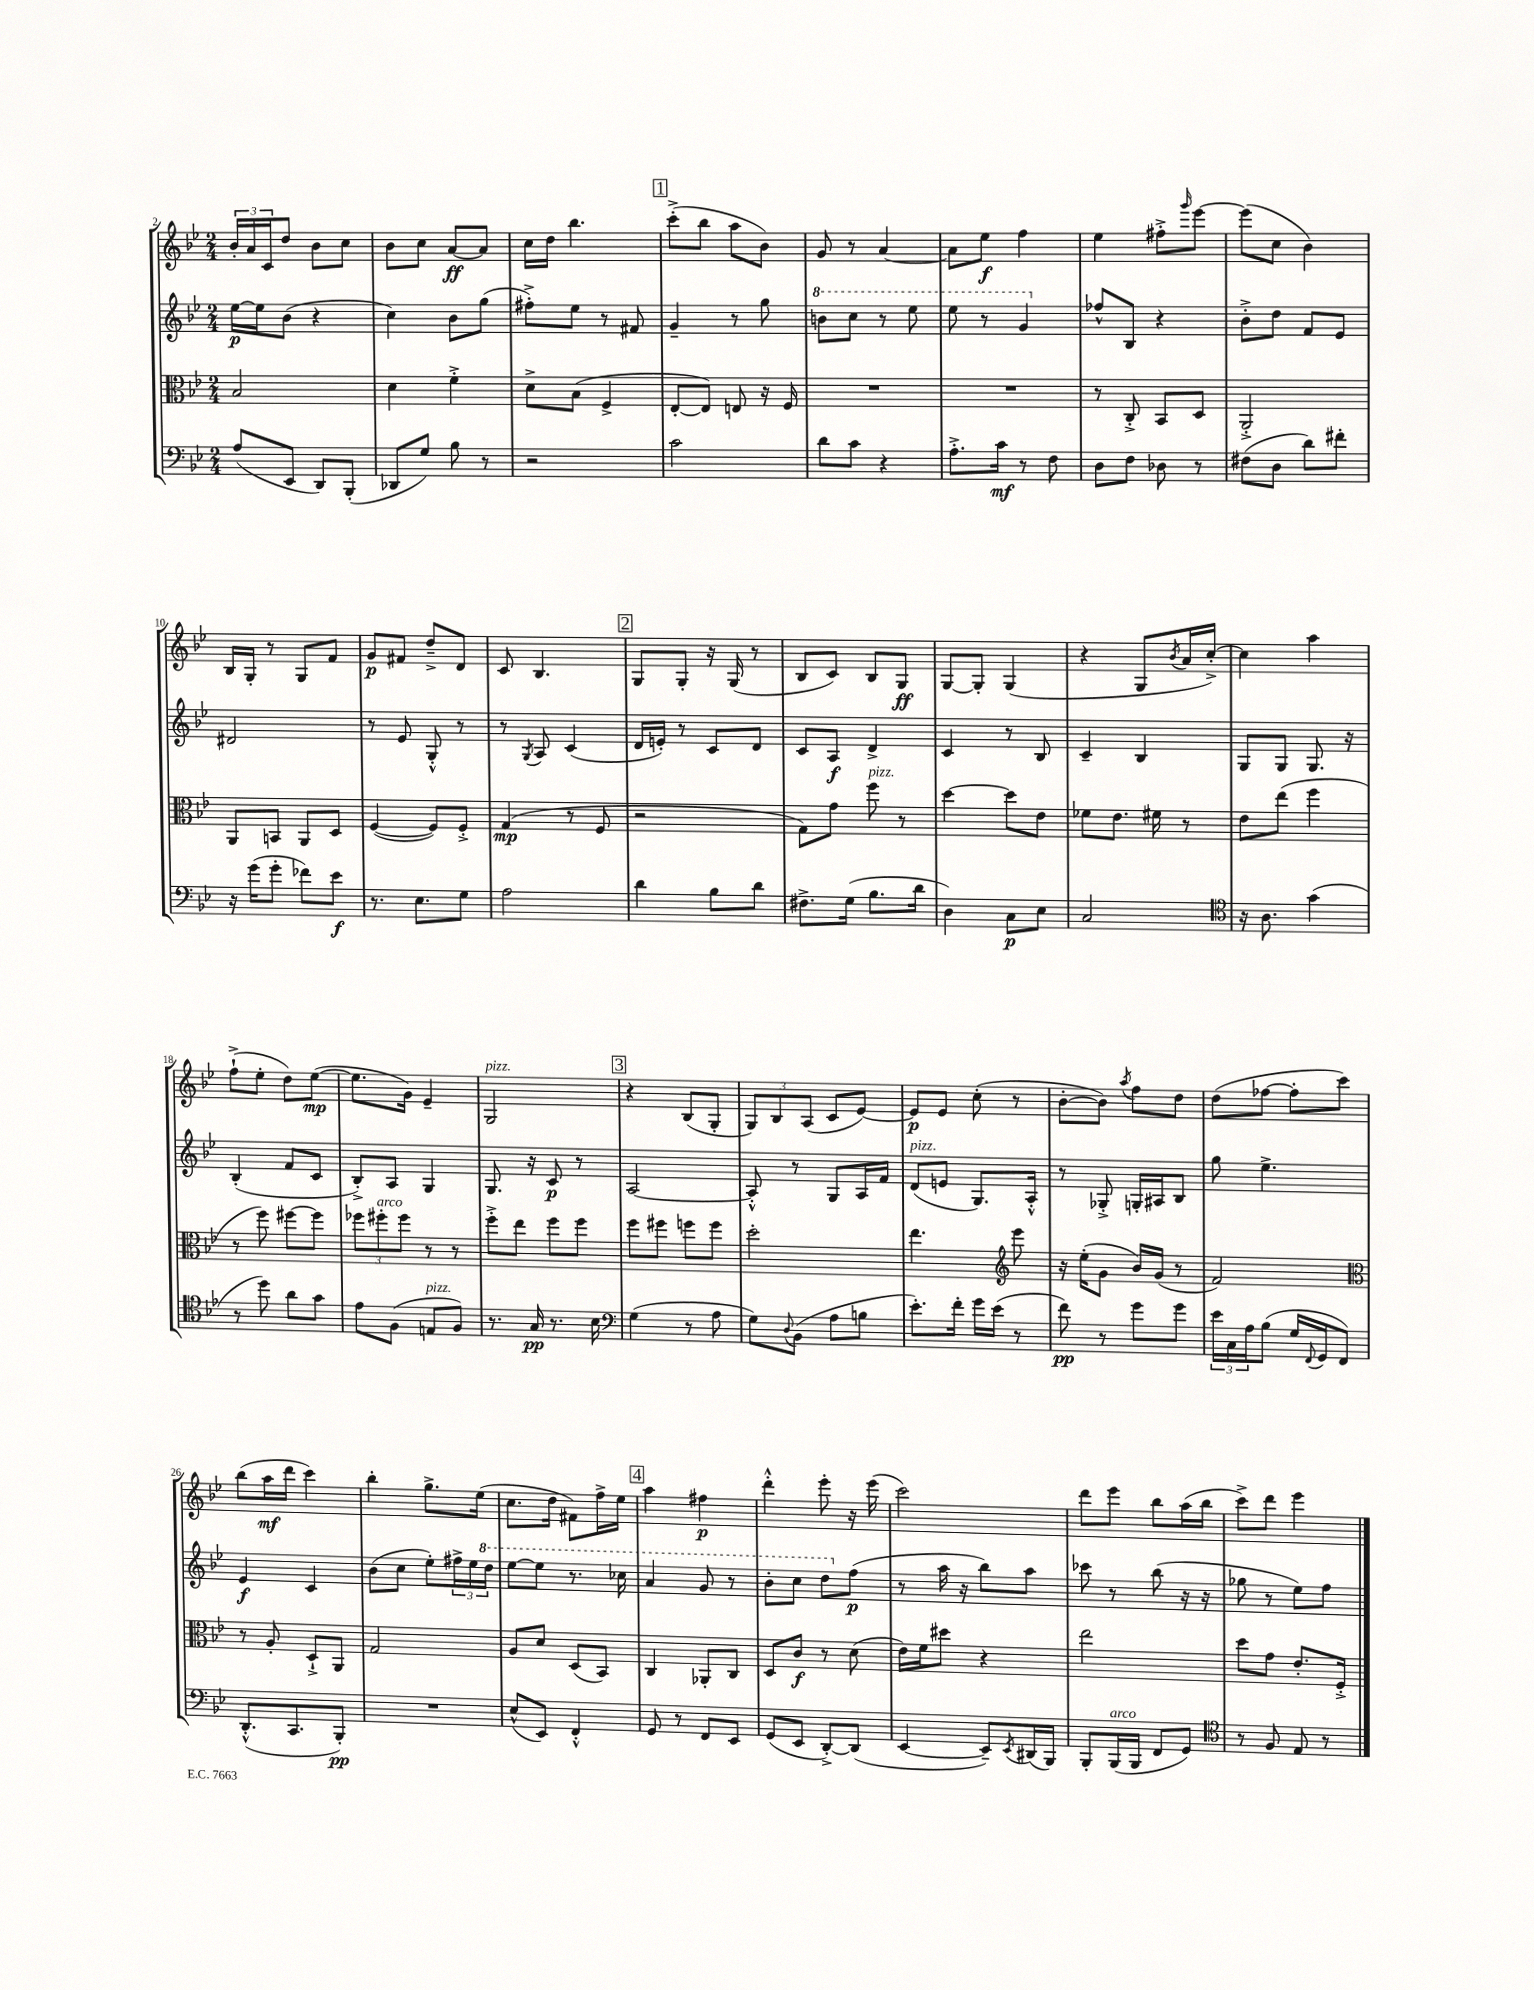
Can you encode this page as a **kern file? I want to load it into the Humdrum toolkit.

**kern	**dynam	**kern	**dynam	**kern	**dynam	**kern	**dynam
*part4	*part4	*part3	*part3	*part2	*part2	*part1	*part1
*staff4	*staff4	*staff3	*staff3	*staff2	*staff2	*staff1	*staff1
*clefF4	*	*clefC3	*	*clefG2	*	*clefG2	*
*k[b-e-]	*	*k[b-e-]	*	*k[b-e-]	*	*k[b-e-]	*
*M2/4	*	*M2/4	*	*M2/4	*	*M2/4	*
=2	=2	=2	=2	=2	=2	=2	=2
(8A/L	.	2B-/	.	[16ee-\LL	p	24b-'/LL	.
.	.	.	.	.	.	24a/	.
.	.	.	.	16ee-\J]	.	.	.
.	.	.	.	.	.	24c/J	.
8EE-/J	.	.	.	(8b-\J	.	8dd/J	.
8DD/L)	.	.	.	4r	.	8b-\L	.
(8BBB-'/J	.	.	.	.	.	8cc\J	.
=3	=3	=3	=3	=3	=3	=3	=3
8DD-X/L	.	4d\	.	4cc\)	.	8b-\L	.
8G/J)	.	.	.	.	.	8cc\J	.
8B-\	.	4f'^\	.	8b-\L	.	[8a/L	ff
8r	.	.	.	(8gg\J	.	8a/J]	.
=4	=4	=4	=4	=4	=4	=4	=4
2r	.	8d^\L	.	8ff#X'^\L)	.	16cc\LL	.
.	.	.	.	.	.	16dd\JJ	.
.	.	(8B-\J	.	8ee-\J	.	4.bb-\	.
.	.	4F^/	.	8r	.	.	.
.	.	.	.	8f#X/	.	.	.
!!LO:REH:place=s1:t=1
=5	=5	=5	=5	=5	=5	=5	=5
2c\	.	[8E-'/L	.	4g~/	.	(8ccc'^\L	.
.	.	8E-/J])	.	.	.	8bb-\J	.
.	.	8En/	.	8r	.	8aa\L	.
.	.	16r	.	8gg\	.	8b-\J)	.
.	.	16F/	.	.	.	.	.
=6	=6	=6	=6	=6	=6	=6	=6
*	*	*	*	*8va	*	*	*
8d\L	.	2r	.	8bbn\L	.	8g/	.
8c\J	.	.	.	8ccc\J	.	8r	.
4r	.	.	.	8r	.	[4a/	.
.	.	.	.	8eee-\	.	.	.
=7	=7	=7	=7	=7	=7	=7	=7
8.A'^\L	.	2r	.	8eee-\	.	8a\L]	.
.	.	.	.	8r	.	8ee-\J	f
16c\Jk	mf	.	.	.	.	.	.
8r	.	.	.	4gg/	.	4ff\	.
8F\	.	.	.	.	.	.	.
=8	=8	=8	=8	=8	=8	=8	=8
*	*	*	*	*X8va	*	*	*
8D\L	.	8r	.	8ff-X^^/L	.	4ee-\	.
8F\J	.	8C'^/	.	8B-/J	.	.	.
8D-X\	.	8BB-/L	.	4r	.	8ff#X'^\L	.
.	.	.	.	.	.	16qqggg/	.
8r	.	8D/J	.	.	.	[8eee-\J	.
=9	=9	=9	=9	=9	=9	=9	=9
(8F#X\L	.	2AA'^/	.	8b-'^\L	.	(8eee-\L]	.
8D\J	.	.	.	8dd\J	.	8cc\J	.
8d\L)	.	.	.	8f/L	.	4b-\)	.
8f#X'\J	.	.	.	8e-/J	.	.	.
!!LO:LB:g=z
=10	=10	=10	=10	=10	=10	=10	=10
16r	.	8AA/L	.	2d#X/	.	16B-/LL	.
(16g\KL	.	.	.	.	.	16G'/JJ	.
8g'\J	.	8BBn/J	.	.	.	8r	.
8f-X\L)	.	8AA/L	.	.	.	8G/L	.
8e-\J	f	8D/J	.	.	.	8f/J	.
=11	=11	=11	=11	=11	=11	=11	=11
8.r	.	([4F/	.	8r	.	8g/L	p
.	.	.	.	8e-/	.	8f#X/J	.
8.E-\L	.	.	.	.	.	.	.
.	.	8F/L])	.	8G'^^/	.	8dd~^/L	.
8G\J	.	8F'^/J	.	8r	.	8d/J	.
=12	=12	=12	=12	=12	=12	=12	=12
2A\	.	(4G/	mp	8r	.	8c/	.
.	.	.	.	8qG/	.	.	.
.	.	.	.	8A/	.	4.B-/	.
.	.	8r	.	(4c/	.	.	.
.	.	8F/	.	.	.	.	.
!!LO:REH:place=s1:t=2
=13	=13	=13	=13	=13	=13	=13	=13
4d\	.	2r	.	16d/LL	.	8G/L	.
.	.	.	.	16en'/JJ)	.	.	.
.	.	.	.	8r	.	8G'/J	.
8B-\L	.	.	.	8c/L	.	16r	.
.	.	.	.	.	.	(16G/	.
8d\J	.	.	.	8d/J	.	8r	.
=14	=14	=14	=14	=14	=14	=14	=14
8.F#X^\L	.	8G\L)	.	8c/L	.	8B-/L	.
.	.	8g\J	.	8A/J	f	8c/J)	.
(16G\Jk	.	.	.	.	.	.	.
!	!	!LO:TX:a:i:t=pizz.	!	!	!	!	!
8.B-\L	.	8ff\	.	4d^/	.	8B-/L	.
.	.	8r	.	.	.	8G/J	ff
16d\Jk	.	.	.	.	.	.	.
=15	=15	=15	=15	=15	=15	=15	=15
4D\)	.	[4dd\	.	4c/	.	[8G/L	.
.	.	.	.	.	.	8G'/J]	.
8C\L	p	8dd\L]	.	8r	.	(4G/	.
8E-\J	.	8e-\J	.	8B-/	.	.	.
=16	=16	=16	=16	=16	=16	=16	=16
2C/	.	8f-X\L	.	4c~/	.	4r	.
.	.	8.e-\J	.	.	.	.	.
.	.	.	.	4B-/	.	8G/L	.
.	.	16f#X\	.	.	.	.	.
.	.	.	.	.	.	8qb-/	.
.	.	8r	.	.	.	16a/L	.
.	.	.	.	.	.	[16cc'^/JJ)	.
=17	=17	=17	=17	=17	=17	=17	=17
*clefC4	*	*	*	*	*	*	*
16r	.	8e-\L	.	8G/L	.	4cc\]	.
8.A\	.	.	.	.	.	.	.
.	.	(8ee-\J	.	8G/J	.	.	.
(4g\	.	4ff\	.	8.G/	.	4aa\	.
.	.	.	.	16r	.	.	.
!!LO:LB:g=z
=18	=18	=18	=18	=18	=18	=18	=18
8r	.	8r	.	(4B-'/	.	(8ff`^\L	.
8dd\)	.	8ff\)	.	.	.	8ee-'\J	.
8a\L	.	[8ff#X\L	.	8f/L	.	8dd\L)	.
8g\J	.	8ff#\J]	.	8c/J	.	([8ee-\J	mp
=19	=19	=19	=19	=19	=19	=19	=19
8e-\L	.	12ff-X\L	.	8B-'^/L)	.	8.ee-\L]	.
!	!	!LO:TX:a:i:t=arco	!	!	!	!	!
.	.	12ff#X'\	.	.	.	.	.
(8F\J	.	.	.	8A/J	.	.	.
.	.	12ff#\J	.	.	.	.	.
.	.	.	.	.	.	16g\Jk)	.
!LO:TX:a:i:t=pizz.	!	!	!	!	!	!	!
8En/L	.	8r	.	4G/	.	4e-~/	.
8F/J)	.	8r	.	.	.	.	.
=20	=20	=20	=20	=20	=20	=20	=20
!	!	!	!	!	!	!LO:TX:a:i:t=pizz.	!
8.r	.	8ff'^\L	.	8.G/	.	2G/	.
.	.	8ee-\J	.	.	.	.	.
16G/	pp	.	.	16r	.	.	.
8.r	.	8ff\L	.	8c/	p	.	.
.	.	8ff\J	.	8r	.	.	.
16B-\	.	.	.	.	.	.	.
!!LO:REH:place=s1:t=3
=21	=21	=21	=21	=21	=21	=21	=21
*clefF4	*	*	*	*	*	*	*
(4G\	.	8ff\L	.	[2A/	.	4r	.
.	.	8ff#X\J	.	.	.	.	.
8r	.	8ffn\L	.	.	.	(8B-/L	.
8A\	.	8ff\J	.	.	.	8G'/J	.
=22	=22	=22	=22	=22	=22	=22	=22
8G\L)	.	2dd'\	.	8A'^^/]	.	12G/L)	.
.	.	.	.	.	.	12B-/	.
8qqD/	.	.	.	.	.	.	.
(8BB-\J	.	.	.	8r	.	.	.
.	.	.	.	.	.	(12A/J	.
8A\L	.	.	.	8G/L	.	8c/L	.
8Bn\J	.	.	.	16A/L	.	[8e-/J)	.
.	.	.	.	16f/JJ	.	.	.
=23	=23	=23	=23	=23	=23	=23	=23
!	!	!	!	!LO:TX:a:i:t=pizz.	!	!	!
8.e-'\L)	.	4.ee-\	.	(8d/L	.	8e-/L]	p
.	.	.	.	8en/J	.	8e-/J	.
16f'\Jk	.	.	.	.	.	.	.
16g\LL	.	.	.	8.G/L)	.	(8cc'\	.
(16e-\JJ	.	.	.	.	.	.	.
*	*	*clefG2	*	*	*	*	*
8r	.	8eee-\	.	.	.	8r	.
.	.	.	.	16A'^^/Jk	.	.	.
=24	=24	=24	=24	=24	=24	=24	=24
8f\)	pp	16r	.	8r	.	[8b-'\L	.
.	.	(16ee-'\KL	.	.	.	.	.
8r	.	8g\J	.	8G-X'^/	.	8b-\J])	.
.	.	.	.	.	.	8qaa/	.
8g\L	.	16b-/LL)	.	16Gn'/LL	.	8ff\L	.
.	.	(16g/JJ	.	16A#X/J	.	.	.
8g\J	.	8r	.	8B-/J	.	8dd\J	.
=25	=25	=25	=25	=25	=25	=25	=25
24e-\LL	.	2f/)	.	8gg\	.	(8dd\L	.
24C\	.	.	.	.	.	.	.
24A\J	.	.	.	.	.	.	.
(8B-\J	.	.	.	4.ee-^\	.	[8ff-X\J	.
16G/LL	.	.	.	.	.	8ff-'\L]	.
8qqFF/	.	.	.	.	.	.	.
16GG/J	.	.	.	.	.	.	.
8FF/J)	.	.	.	.	.	8ccc\J)	.
!!LO:LB:g=z
=26	=26	=26	=26	=26	=26	=26	=26
*	*	*clefC3	*	*	*	*	*
(8.DD'^^/L	.	8r	.	4e-/	f	(8bb-\L	.
.	.	8A'/	.	.	.	16aa\L	mf
8.CC/	.	.	.	.	.	16ddd\JJ	.
.	.	8D`^/L	.	4c/	.	4ccc\)	.
8BBB-'/J)	pp	8AA/J	.	.	.	.	.
=27	=27	=27	=27	=27	=27	=27	=27
2r	.	2G/	.	(8b-\L	.	4bb-'\	.
.	.	.	.	8cc\J	.	.	.
.	.	.	.	8ee-'\L)	.	8.gg^\L	.
.	.	.	.	24ff#X^\L	.	.	.
.	.	.	.	24ee-\	.	.	.
.	.	.	.	.	.	(16ee-\Jk	.
*	*	*	*	*8va	*	*	*
.	.	.	.	24ddd\JJ	.	.	.
=28	=28	=28	=28	=28	=28	=28	=28
(8E-^^/L	.	8A/L	.	[8eee-\L	.	8.cc\L	.
8EE-/J)	.	8d/J	.	8eee-\J]	.	.	.
.	.	.	.	.	.	16dd\Jk	.
4FF'^^/	.	(8D/L	.	8.r	.	8f#X\L)	.
.	.	8BB-/J)	.	.	.	16ff^\L	.
.	.	.	.	16ccc-X\	.	16ee-\JJ	.
!!LO:REH:place=s1:t=4
=29	=29	=29	=29	=29	=29	=29	=29
8GG/	.	4C/	.	4aa/	.	4aa\	.
8r	.	.	.	.	.	.	.
8FF/L	.	8AA-X'/L	.	8gg/	.	4ff#X\	p
8EE-/J	.	8C/J	.	8r	.	.	.
=30	=30	=30	=30	=30	=30	=30	=30
(8GG/L	.	8D/L	.	8bb-'\L	.	4ddd'^^\	.
8EE-/J	.	8c/J	f	8ccc\J	.	.	.
[8DD'^/L)	.	8r	.	8ddd\L	.	8eee-'\	.
*	*	*	*	*X8va	*	*	*
(8DD/J]	.	(8d\	.	(8ff\J	p	16r	.
.	.	.	.	.	.	(16eee-\	.
=31	=31	=31	=31	=31	=31	=31	=31
[4EE-/	.	16e-\LL)	.	8r	.	2ccc\)	.
.	.	16f\J	.	.	.	.	.
.	.	8dd#X\J	.	16aa\	.	.	.
.	.	.	.	16r	.	.	.
8EE-~/L])	.	4r	.	8bb-\L)	.	.	.
8qEE-/	.	.	.	.	.	.	.
(16DD#X/L	.	.	.	8aa\J	.	.	.
16BBB-/JJ)	.	.	.	.	.	.	.
=32	=32	=32	=32	=32	=32	=32	=32
8BBB-'/L	.	2ee-\	.	8ccc-X\	.	8ddd\L	.
!LO:TX:a:i:t=arco	!	!	!	!	!	!	!
(16BBB-/L	.	.	.	8r	.	8eee-\J	.
16BBB-/JJ	.	.	.	.	.	.	.
8FF/L	.	.	.	(8bb-\	.	8bb-\L	.
8GG/J)	.	.	.	16r	.	(16aa\L	.
.	.	.	.	16r	.	16bb-\JJ	.
=33	=33	=33	=33	=33	=33	=33	=33
*clefC4	*	*	*	*	*	*	*
8r	.	8dd\L	.	8gg-X\	.	8ccc^\L)	.
8F/	.	8g\J	.	8r	.	8ddd\J	.
8E-/	.	8.e-'/L	.	8ee-\L)	.	4eee-\	.
8r	.	.	.	8ff\J	.	.	.
.	.	16F'^/Jk	.	.	.	.	.
==	==	==	==	==	==	==	==
*-	*-	*-	*-	*-	*-	*-	*-
